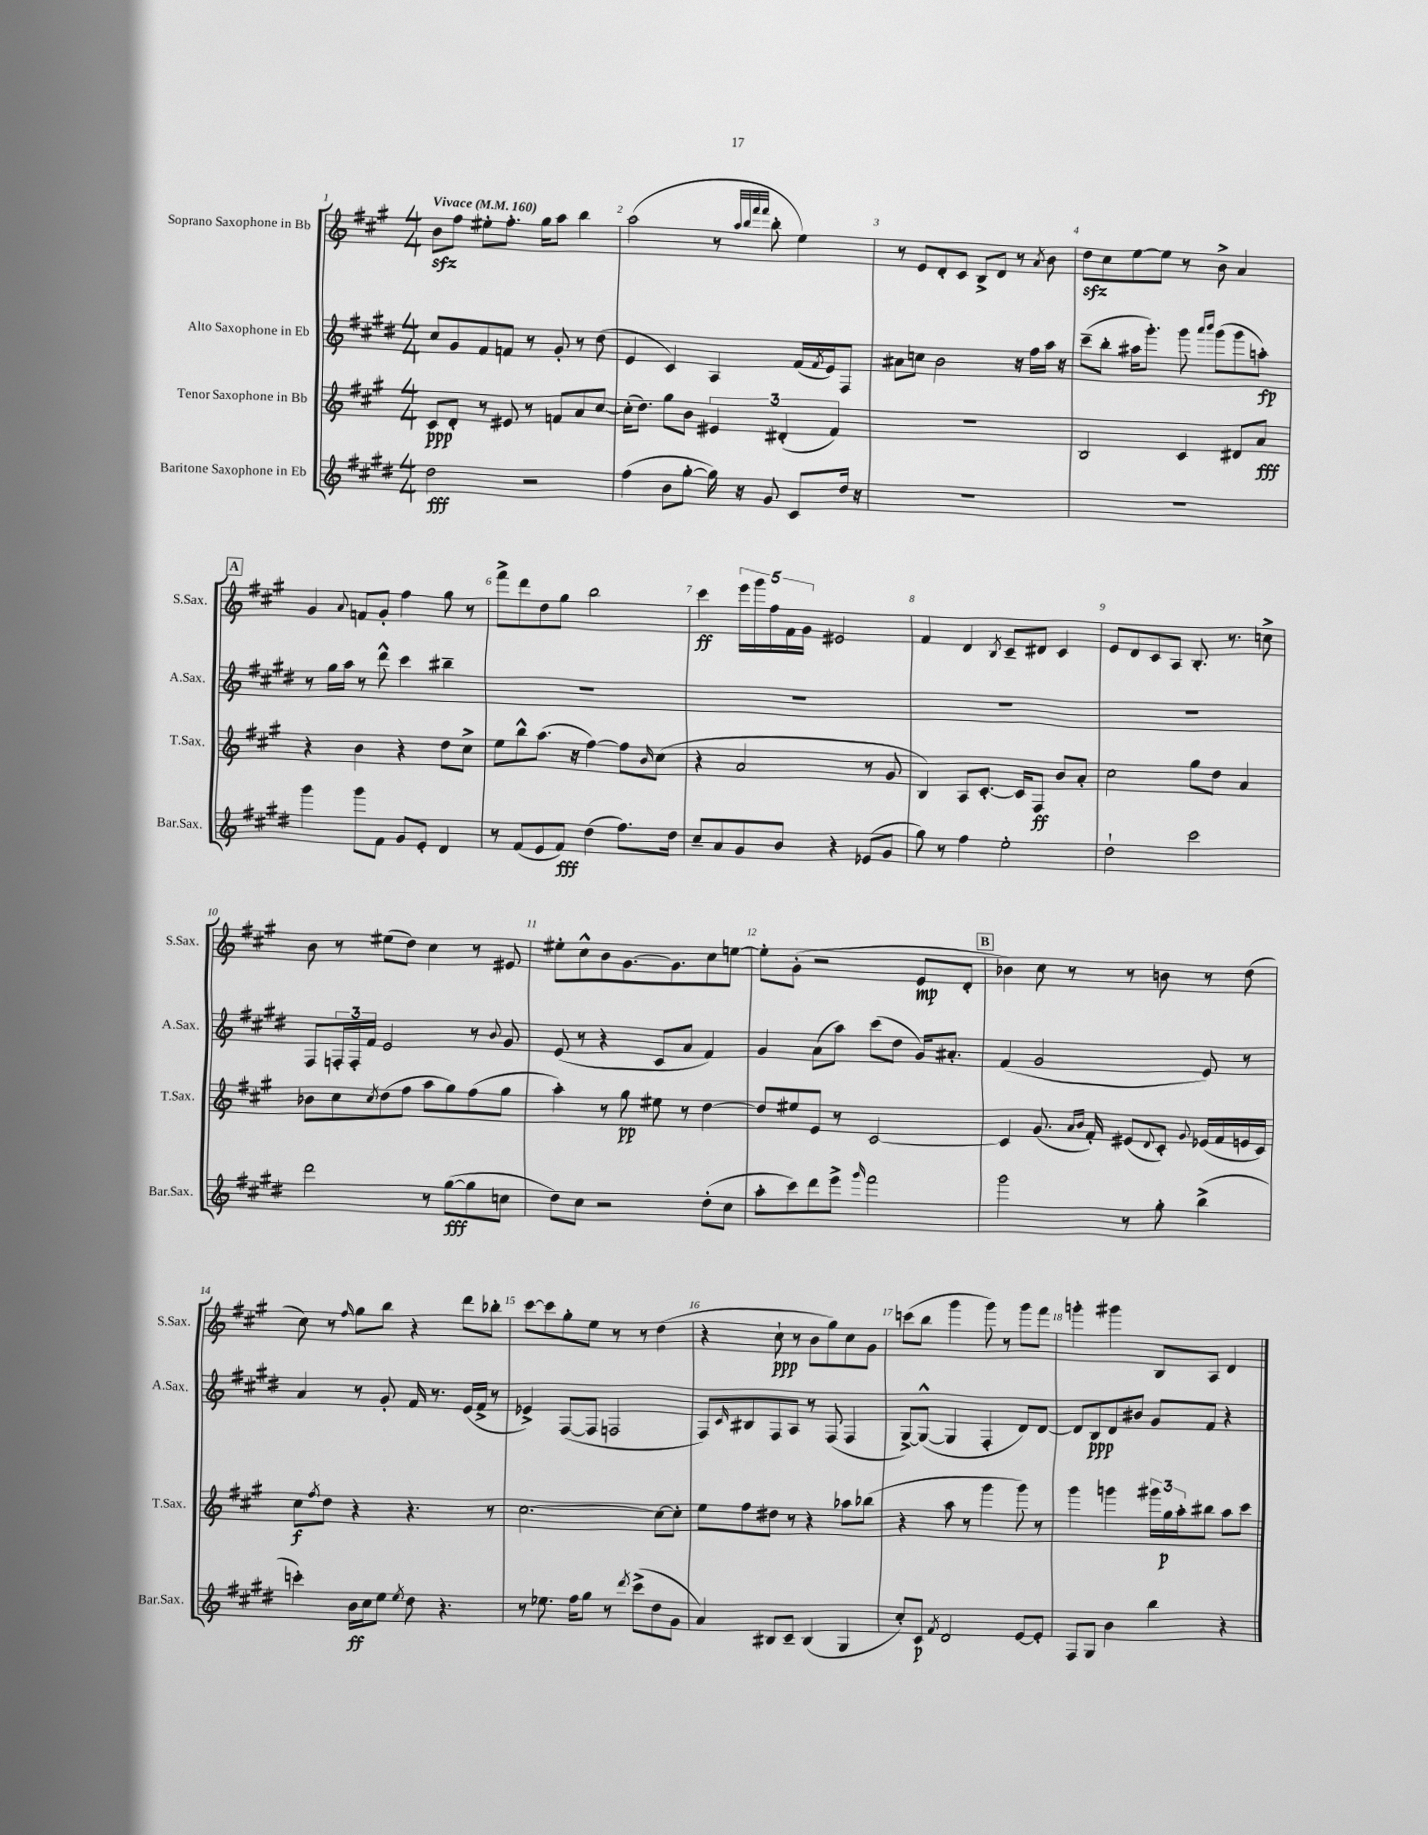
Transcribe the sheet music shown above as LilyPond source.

<<
\new StaffGroup <<
\new Staff = "s0" \with { instrumentName = "Soprano Saxophone in Bb" shortInstrumentName = "S.Sax." } {
    \clef treble \key a \major \numericTimeSignature \time 4/4 \tempo "Vivace" 4 = 160
    b'8\sfz fis''8 eis''8-. fis''8.-. gis''16 a''8 b''4 |
    a''2( r8 \grace { a''32 b''32 fis'''32 fis'''32 } b''8-. e''4) |
    r8 e'8 d'8-. cis'8 b8-> d'8 r8 \acciaccatura { a'8 } b'8 |
    d''8\sfz cis''8 e''8~ e''8 r8 b'8-> a'4 |
    \mark \markup { \box "A" } gis'4 \appoggiatura { a'8 } f'8 gis'8-. fis''4 gis''8 r8 |
    fis'''8-> d'''8 d''8 gis''8 b''2 |
    cis'''4\ff \tuplet 5/4 { e'''16 gis'''16 fis''16 fis'16 gis'16 } eis'2 |
    fis'4 d'4 \acciaccatura { b8 } cis'8-- dis'8 cis'4 |
    e'8 d'8 cis'8 a8 b8.-. r8. c''8-> |
    b'8 r8 eis''8( d''8) cis''4 r8 eis'8 |
    eis''8-. cis''8-^ b'8 gis'8.~ gis'8. cis''8 e''8~ |
    e''8-. gis'8-.( r2 e'8\mp d'8-. |
    \mark \markup { \box "B" } bes'4) cis''8 r8 r8 b'8 r8 d''8( |
    cis''8) r8 \grace { fis''16 } gis''8 b''8 r4 d'''8 bes''8-. |
    cis'''8~ cis'''8 gis''8-. e''8 r8 r8 d''4( |
    r4 cis''8-!\ppp r8 b'8 gis''8) cis''8 gis'8 |
    c'''8( b''8 gis'''4 gis'''8) r8 gis'''8 fis'''8 |
    g'''4-. gis'''4 b8 a8 d'4 \bar "|." |
}
\new Staff = "s1" \with { instrumentName = "Alto Saxophone in Eb" shortInstrumentName = "A.Sax." } {
    \clef treble \key e \major \numericTimeSignature \time 4/4
    cis''8 gis'8 fis'8 f'8 r8 gis'8-. r8 dis''8( |
    e'4 cis'4) a4 fis'16( \acciaccatura { fis'8 } e'16) fis8 |
    ais'8 c''8 b'2 r16 fis''16 a''16 r16 |
    cis'''8--( b''8-. ais''16 gis'''8.-.) gis'''8 \grace { a'''16 b'''16 } gis'''8( gis'''8 a''8-.\fp) |
    \mark \markup { \box "A" } r8 gis''16 a''16 r8 dis'''8-^ cis'''4 bis''4-- |
    R1 |
    R1 |
    R1 |
    R1 |
    fis8 \tuplet 3/2 { f16-. f16-. fis'16 } e'2 r8 \appoggiatura { b'8 } gis'8 |
    e'8( r8 r4 cis'8 a'8 fis'4) |
    gis'4 a'8( a''8) cis'''8( dis''8 gis'16) ais'8.-. |
    \mark \markup { \box "B" } fis'4( gis'2 e'8) r8 |
    a'4 r8 gis'8-. fis'16 r8. e'16( fis'16-> r8 |
    ees'4->) fis8~( fis8 f2 |
    fis8) \grace { cis'16 } bis8 fis8 a8 r8 fis8( fis4 |
    gis8~->) gis8~-^( gis4 fis4-. dis'8) dis'8~ |
    dis'8 b8\ppp dis'8 bis'8 gis'8 fis'8 r4 \bar "|." |
}
\new Staff = "s2" \with { instrumentName = "Tenor Saxophone in Bb" shortInstrumentName = "T.Sax." } {
    \clef treble \key a \major \numericTimeSignature \time 4/4
    cis'8\ppp d'8-. r8 eis'8 r8 f'8 a'8 cis''8~ |
    cis''16-.( d''8.) gis''8 b'8 \tuplet 3/2 { eis'4 dis'4-.( fis'4) } |
    R1 |
    b2 cis'4 dis'8 a'8\fff |
    \mark \markup { \box "A" } r4 b'4 r4 d''8 cis''8-> |
    e''8 b''8-^ a''8.( r16 fis''4~) fis''8 \grace { b'16 } cis''8( |
    r4 a'2 r8 gis'8 |
    b4) a8 cis'8.~-. cis'16 fis8\ff b'8 a'8-. |
    cis''2 gis''8 d''8 a'4 |
    bes'8 cis''8 \acciaccatura { cis''8 } d''8( fis''8 a''8 gis''8) fis''8( gis''8 |
    a''4-.) r8 gis''8\pp eis''8 r8 d''4~ |
    d''8 eis''8 e'8 r8 cis'2~ |
    \mark \markup { \box "B" } cis'4 gis'8.( \grace { a'16 b'16 } fis'16-.) eis'8( \appoggiatura { d'8 } cis'8-.) \appoggiatura { gis'8 } ees'16( fis'16 e'16 cis'16) |
    cis''8\f \acciaccatura { fis''8 } d''8 r4 r4. r8 |
    cis''2.~ cis''8~ cis''8-. |
    e''8 fis''8 dis''8 r8 r4 aes''8 bes''8( |
    r4 a''8 r8 gis'''4 gis'''8) r8 |
    gis'''4 g'''4 \tuplet 3/2 { gis'''16 gis''16\p a''16-. } bis''8 a''8 cis'''8 \bar "|." |
}
\new Staff = "s3" \with { instrumentName = "Baritone Saxophone in Eb" shortInstrumentName = "Bar.Sax." } {
    \clef treble \key e \major \numericTimeSignature \time 4/4
    dis''2\fff r2 |
    fis''4( b'8 gis''8~-. gis''16) r16 gis'8 cis'8 dis''16 r16 |
    R1 |
    R1 |
    \mark \markup { \box "A" } gis'''4 gis'''8 fis'8 gis'8 e'8-. dis'4 |
    r8 fis'8( e'8 fis'8\fff) dis''4( fis''8.) dis''16 |
    cis''8-- a'8 gis'8 b'8 r4 ees'8( gis'8 |
    gis''8) r8 fis''4 e''2-. |
    dis''2-! cis'''2 |
    dis'''2 r8 gis''8~\fff( gis''8 c''8 |
    dis''8) cis''8 r2 dis''8-.( cis''8 |
    a''8-. cis'''8) dis'''8 e'''8-> \grace { gis'''16 } fis'''2 |
    \mark \markup { \box "B" } gis'''2 r8 gis''8-. b''4->( |
    c'''4-.) b'16\ff cis''16 e''8 \acciaccatura { e''8 } dis''8 r4. |
    r8 ees''8. fis''16 gis''8 r8 \acciaccatura { dis'''8 } cis'''8->( dis''8 gis'8 |
    a'4) bis8 cis'8-- bis4( gis4 |
    cis''8-.) cis'8\p \acciaccatura { fis'8 } dis'2 e'8~ e'8-. |
    fis8 gis8 b'4 b''4 r4 \bar "|." |
}
>>
>>
\layout { \context { \Score \override BarNumber.break-visibility = ##(#f #t #t) barNumberVisibility = #all-bar-numbers-visible } }
